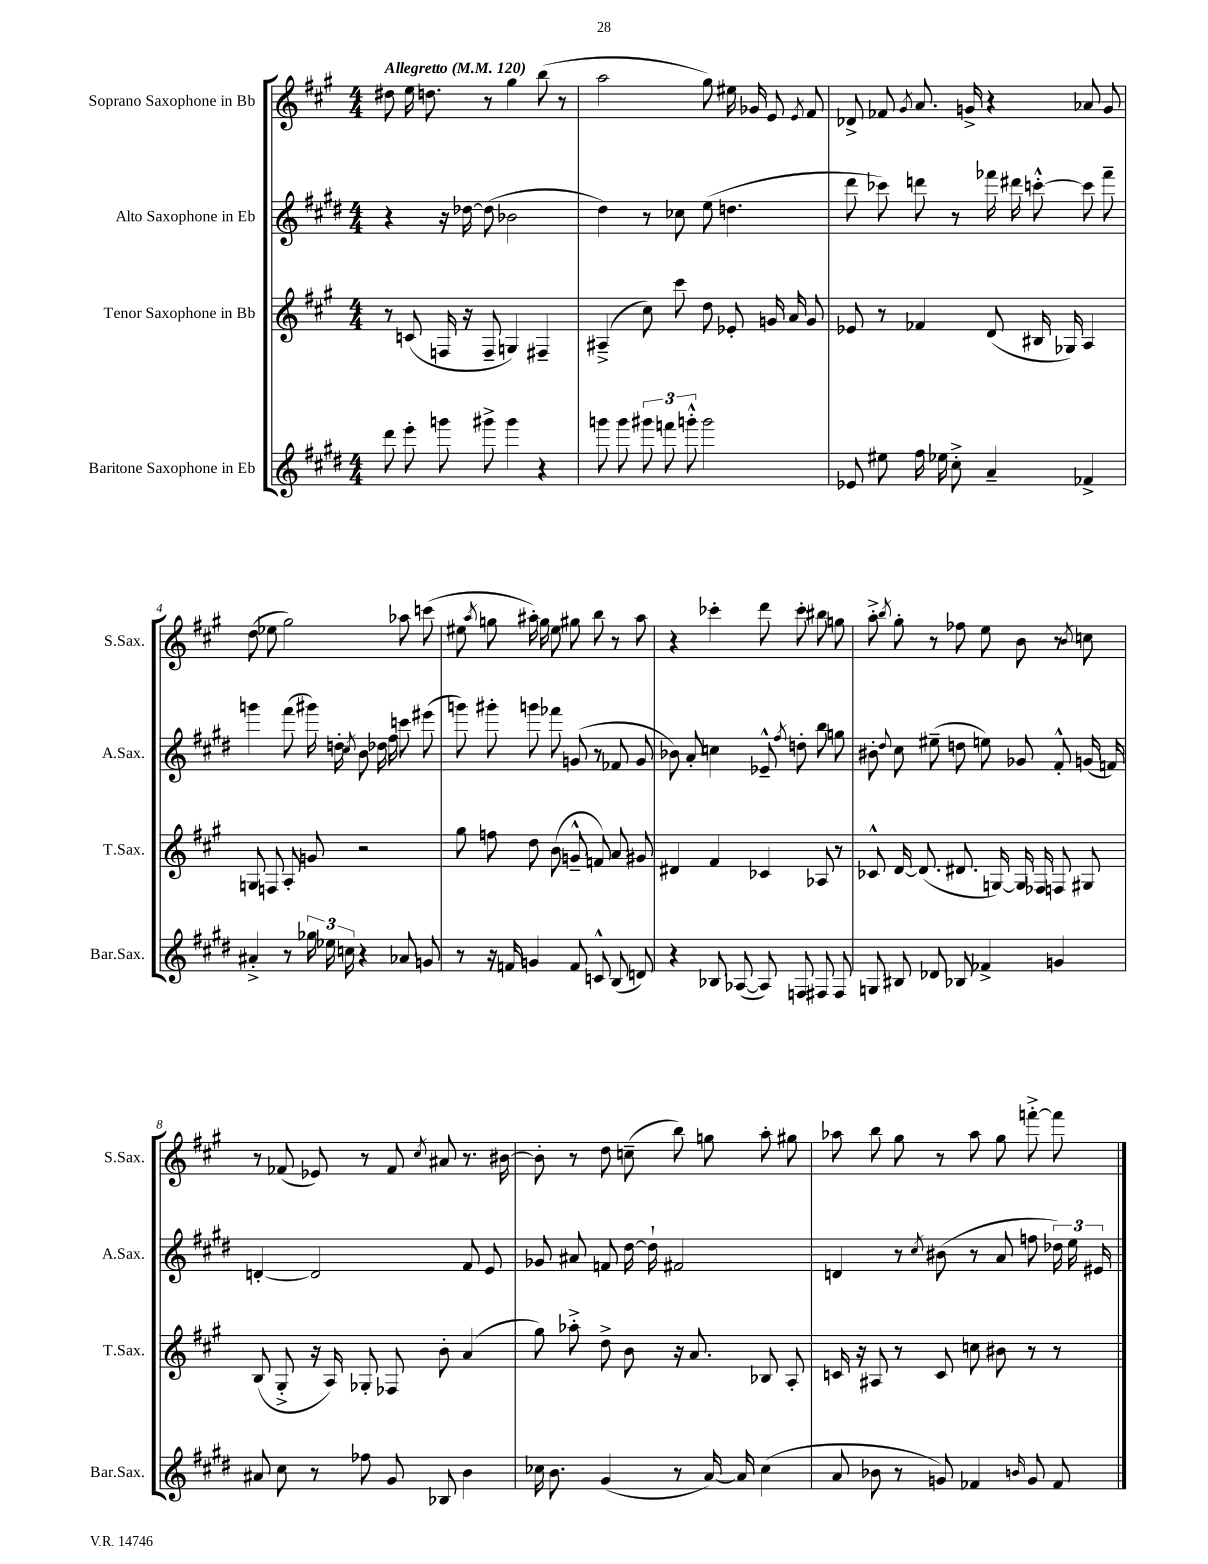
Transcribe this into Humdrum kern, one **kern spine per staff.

**kern	**kern	**kern	**kern
*staff4	*staff3	*staff2	*staff1
*clefG2	*clefG2	*clefG2	*clefG2
*k[f#c#g#d#]	*k[f#c#g#]	*k[f#c#g#d#]	*k[f#c#g#]
*M4/4	*M4/4	*M4/4	*M4/4
*MM120	*MM120	*MM120	*MM120
8ddd#	8r	4r	8dd#
8eee'	(8c	.	16ee
.	.	.	8.dd
8ggg	16F	16r	.
.	16r	[16dd-	.
8ggg#^	8F~	(8dd-]	8r
4ggg#	4G)	2b-	4gg#
4r	4F#~	.	(8bb
.	.	.	8r
=	=	=	=
8ggg	(4A#~^	4dd#)	2aa
8ggg	.	.	.
12ggg#	8cc#)	8r	.
12fff	.	.	.
.	8ccc#	8cc-	.
12ggg'^^	.	.	.
2ggg	8dd	(8ee	8gg#)
.	8e-'	4.dd	16ee#
.	.	.	16g-
.	16g	.	8e
.	16a	.	.
.	.	.	8qe
.	8g	.	8f#
=	=	=	=
8e-	8e-	8ddd#	8d-^
8ee#	8r	8ccc-)	8f-
.	.	.	8qg#
16ff#	4f-	8ddd	8.a
16ee-	.	.	.
8cc#'^	.	8r	.
.	.	.	16g^
4a~	(8d	16fff-	4r
.	.	16ddd#	.
.	16B#	[8ccc'^^	.
.	16G-)	.	.
4f-^	4A	8ccc]	8a-
.	.	8fff-~	8g
=	=	=	=
4a#'^	8G	4ggg	(8dd
.	8F	.	8ee-
8r	8A'	(8fff#	2gg#)
24gg-	8g	16ggg#)	.
24ee-	.	.	.
.	.	16dd'	.
24cc	.	.	.
.	.	8qcc#	.
4r	2r	8b	.
.	.	16dd-	.
.	.	16ff#	.
8a-	.	8ccc	8aa-
8g	.	(8eee#	(8ccc
=	=	=	=
8r	8gg#	8ggg)	8ee#
.	.	.	8qaa
16r	8ff	8ggg#'	8gg
16f	.	.	.
4g	8dd	8ggg	16aa#')
.	.	.	16gg
.	(8b	8fff-	8ee#
8f	8g~^^	(8g	8gg#
8c^^	8f)	8r	8bb
(8B	8a	8f-	8r
8d)	8g#	8g	8aa#
=	=	=	=
4r	4d#	8b-)	4r
.	.	8a'	.
8B-	4f#	4cc	4ccc-'
([8A-	.	.	.
8A-])	4c-	8e-~^^	8ddd
.	.	8qff#	.
8F	.	8dd'	8ccc-'
8F#	8A-	8bb	8bb#
8F#	8r	8gg	8gg
=	=	=	=
8G	8c-^^	8b#'	8aa'^
.	.	8qqdd#	8qbb
8B#	[16d	8cc#	8gg#'
.	(8.d]	.	.
8d-	.	(8ee#~	8r
8B-	8.d#	8dd	8ff-
4f-^	.	8ee)	8ee
.	[16G)	.	.
.	16G]	8g-	8b
.	16F-	.	.
4g	8F	8f#'^^	8r
.	.	.	8qb
.	8G#	(16g	8cc
.	.	16f)	.
=	=	=	=
8a#	(8B	[4d'	8r
8cc#	8G#'^	.	(8f-
8r	16r	2d]	8e-)
.	16A)	.	.
8ff-	8G-'	.	8r
8g#	8F-	.	8f-
.	.	.	8qcc#
8B-	8b'	.	8a#
4b	(4a	8f#	8.r
.	.	8e	.
.	.	.	[16b#
=	=	=	=
16cc-	8gg#)	8g-	8b#']
8.b	.	.	.
.	8aa-'^	8a#	8r
(4g#	8dd^	8f	8dd
.	8b	[16dd#	(8cc~
.	.	16dd#`]	.
8r	16r	2f#	8bb)
.	8.a	.	.
[16a)	.	.	8gg
16a]	.	.	.
(4cc-	8B-	.	8aa'
.	8A'	.	8gg#
=	=	=	=
8a	16c	4d	8aa-
.	16r	.	.
8b-	8A#	.	8bb
8r	8r	8r	8gg#
.	.	8qcc#	.
8g)	8c	(8b#	8r
4f-	8cc	8r	8aa-
.	8b#	8a	8gg#
16qqb	.	.	.
8g	8r	8ff	[8fff'^
8f-	8r	24dd-)	8fff]
.	.	24ee	.
.	.	24e#	.
==	==	==	==
*-	*-	*-	*-
